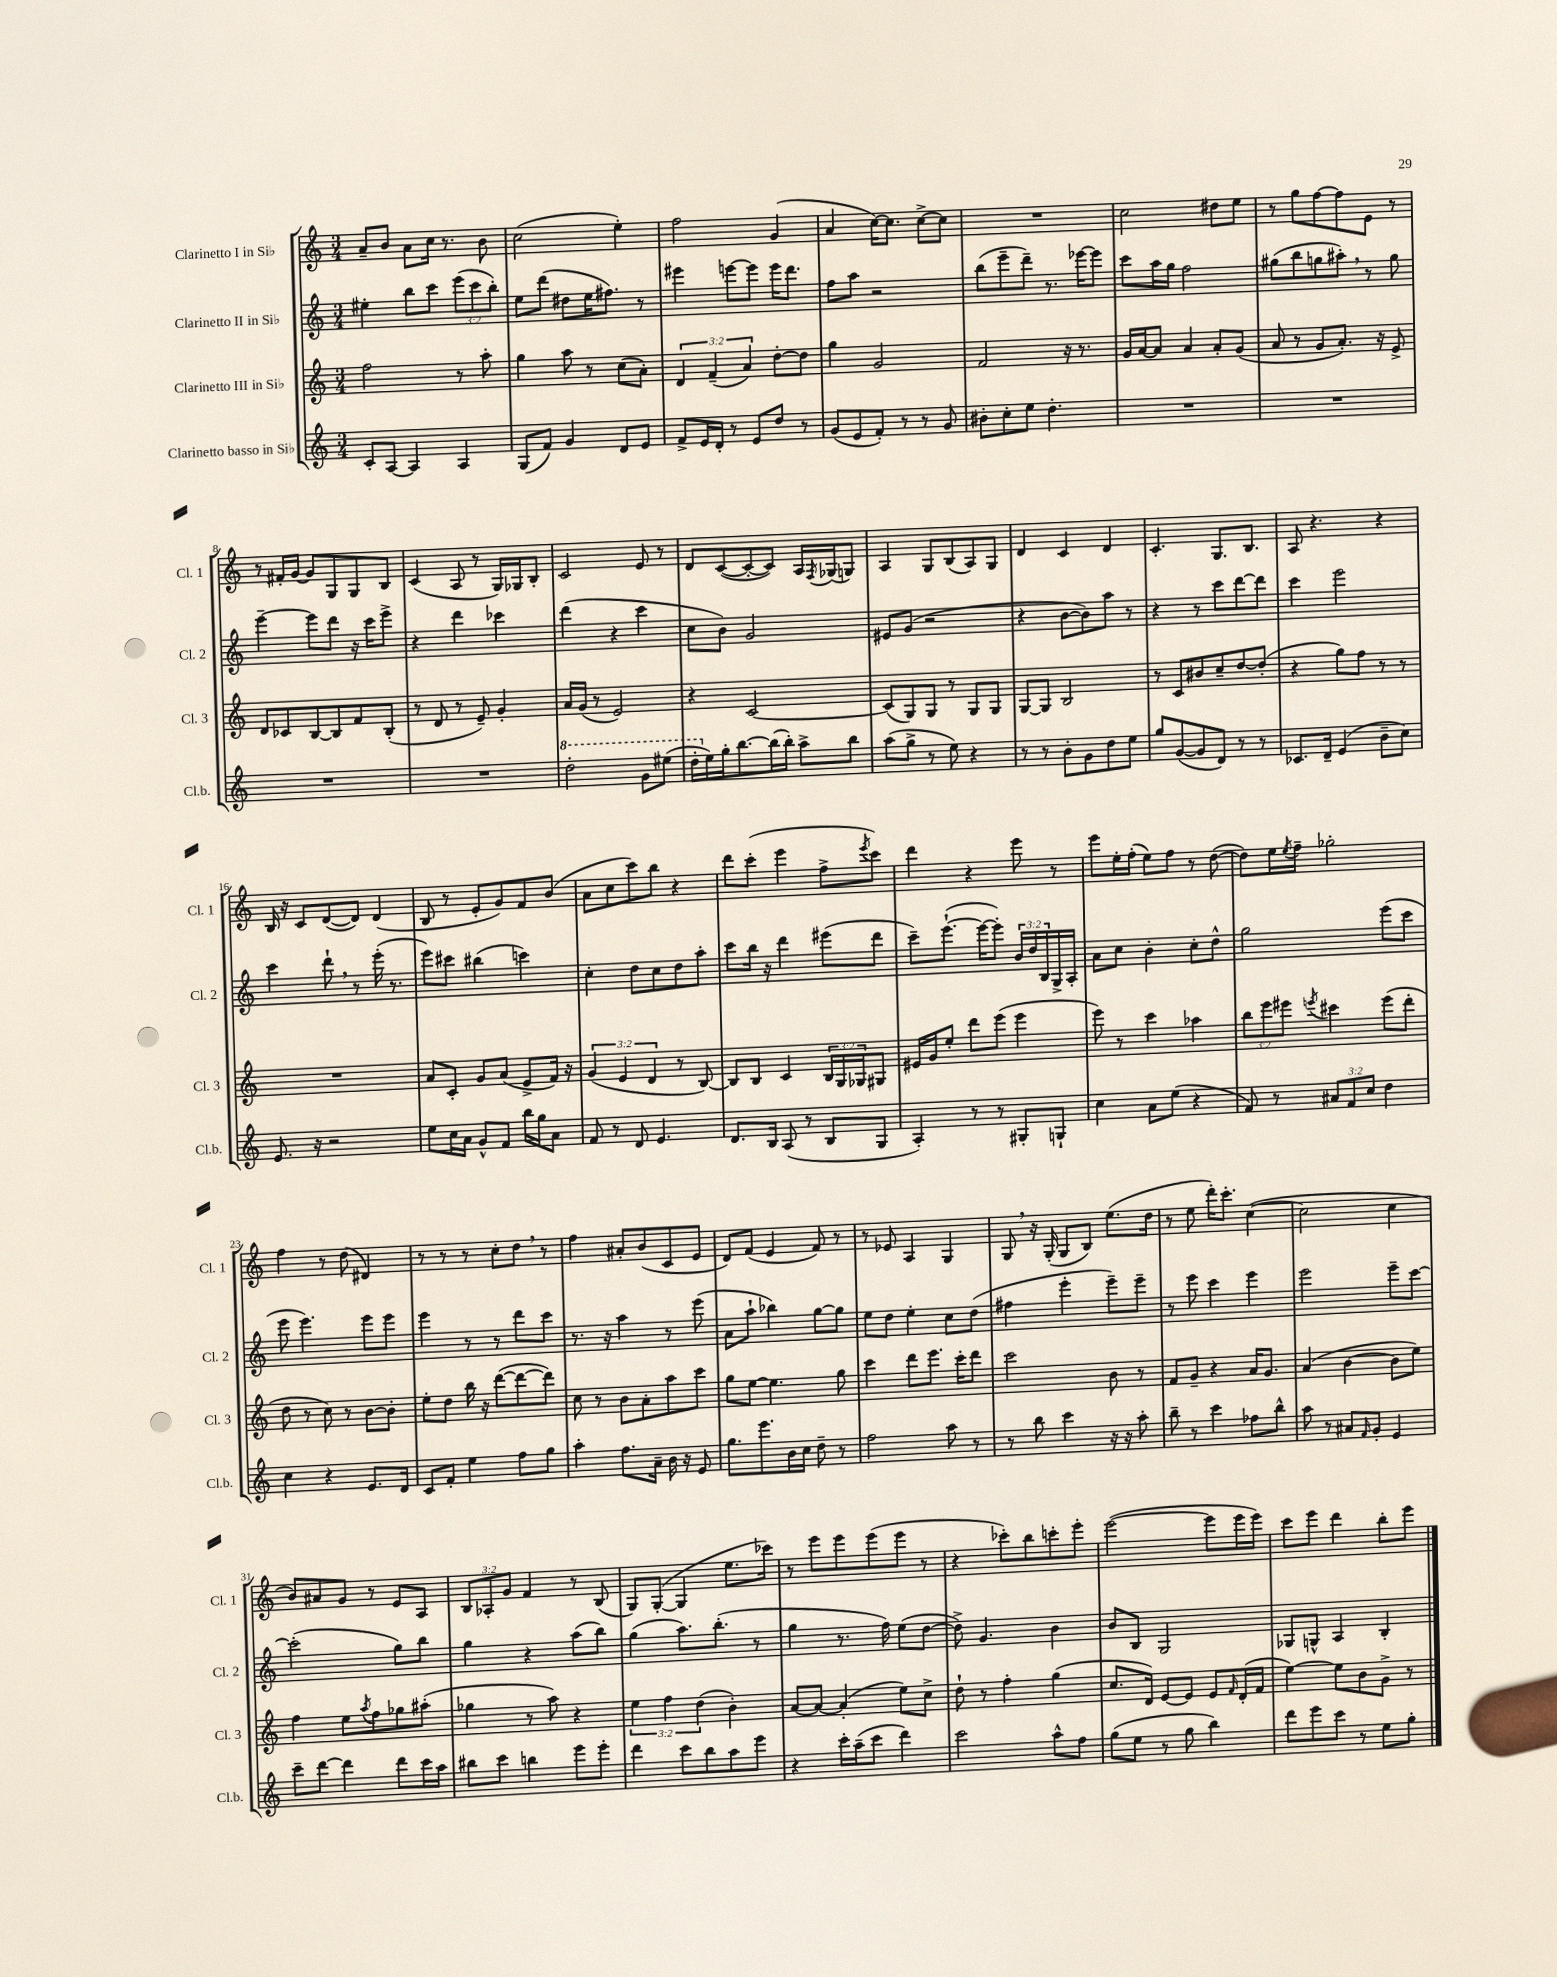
<<
\new StaffGroup <<
\new Staff = "s0" \with { instrumentName = "Clarinetto I in Sib" shortInstrumentName = "Cl. 1" } {
    \clef treble \key c \major \numericTimeSignature \time 3/4 \override Staff.TupletNumber.text = #tuplet-number::calc-fraction-text
    a'8-- b'8 a'8 c''16 r8. b'8 |
    c''2( e''4-.) |
    f''2 g'4( |
    a'4 c''16~) c''8. c''8~-> c''8 |
    R2. |
    c''2 dis''8 e''8 |
    r8 g''8 f''8~ f''8 e'8 r8 |
    r8 fis'16-. g'16~ g'8 g8 g8 b8 |
    c'4( a8 r8 g16) ges16 b8-. |
    c'2 e'8 r8 |
    d'8 c'8~( c'8~-. c'8) a16 \acciaccatura { f8 } ges16( g8) |
    a4 g8 b8( a8) g8 |
    d'4 c'4 d'4 |
    c'4.-. g8. b8. |
    a8 r4. r4 |
    b16 r16 c'8 d'8~( d'8) d'4( |
    b8 r8 e'8-. g'8) f'8 b'8( |
    a'8 c''8 c'''8) b''8 r4 |
    d'''8 c'''8-.( e'''4 f''8-> \acciaccatura { e'''8 } c'''8) |
    d'''4 r4 e'''8 r8 |
    e'''8 e''16-. f''16-.( e''8) f''8 r8 d''8~( |
    d''8) e''16 \acciaccatura { e''8 } f''16-- ges''2-. |
    f''4 r8 d''8( dis'4) |
    r8 r8 r8 c''8-. d''8 \breathe r8 |
    f''4 ais'8-. b'8( c'8 e'8 |
    d'8) f'8( e'4 f'8) r8 |
    r8 ees'8 a4 g4 |
    g8 \breathe r16 g16-.( g8 b8) e''8.( d''16 |
    r8 e''8 d'''16-.) c'''8.-. c''4~( |
    c''2 c''4 |
    b'8) ais'8 g'8 r8 e'8 a8 |
    \tuplet 3/2 { b8 aes8-. g'8 } f'4 r8 b8( |
    g8) g8~-.( g4 e''8. ces'''16) |
    r8 e'''8 e'''8 e'''8( e'''8 r8 |
    r4 ces'''8-.) b''8 c'''8-. e'''8-. |
    e'''2~( e'''8 e'''16 e'''16) |
    c'''8 e'''8 d'''4 b''8-. e'''8 \bar "|." |
}
\new Staff = "s1" \with { instrumentName = "Clarinetto II in Sib" shortInstrumentName = "Cl. 2" } {
    \clef treble \key c \major \numericTimeSignature \time 3/4 \override Staff.TupletNumber.text = #tuplet-number::calc-fraction-text
    eis''4-. b''8 c'''8 \tuplet 3/2 { e'''8( c'''8 b''8-.) } |
    e''8 d'''8( dis''8 e''16 fis''8.) r8 |
    eis'''4 e'''8~ e'''8 e'''16 d'''8. |
    f''8 a''8 r2 |
    b''8( e'''8-- d'''8--) r8. ees'''16~ ees'''8 |
    c'''8 a''16 g''16 f''2 |
    gis''8( b''8 g''8 ais''8-.) \breathe r8 g''8 |
    e'''4~-- e'''8 d'''8 r16 c'''16 e'''8-> |
    r4 d'''4 ces'''4 |
    d'''4( r4 c'''4 |
    c''8 b'8) g'2 |
    eis'8 g'8( r2 |
    r4 b'8~ b'8) a''8 r8 |
    r4 r8 c'''8 d'''8~ d'''8 |
    c'''4 e'''2 |
    c'''4 d'''8-! \breathe r8 e'''16-.( r8. |
    e'''8) cis'''8 bis''4( c'''4) |
    c''4-. d''8 c''8 d''8 a''8-. |
    c'''8 b''16 r16 d'''4 eis'''8( d'''8 |
    c'''8--) e'''8.~-!( e'''16~ e'''8-.) \tuplet 3/2 { b'16 d''16 b16 } g16-> a16-. |
    a'8 c''8 b'4-. c''8-. d''8-^ |
    g''2 e'''8( c'''8 |
    e'''8 e'''4.) e'''8 e'''8 |
    e'''4 r8 r8 d'''8 c'''8 |
    r8. r16 a''4 r8 e'''8( |
    a'8 a''8-! bes''4) g''8~ g''8 |
    e''8 d''8 e''4-. c''8 d''8( |
    fis''4 e'''4-. e'''8--) e'''8-- |
    r8 e'''8 c'''4 e'''4 |
    e'''2 e'''8-- c'''8~ |
    c'''2-.( g''8) b''8 |
    g''4 r4 a''8( b''8) |
    g''4( a''8.) b''8.-.( r8 |
    g''4 r8. f''16) e''8( d''8~ |
    d''8->) g'4. b'4 |
    b'8 b8 g2 |
    ges8 g8-^ a4 b4-. \bar "|." |
}
\new Staff = "s2" \with { instrumentName = "Clarinetto III in Sib" shortInstrumentName = "Cl. 3" } {
    \clef treble \key c \major \numericTimeSignature \time 3/4 \override Staff.TupletNumber.text = #tuplet-number::calc-fraction-text
    f''2 r8 a''8-. |
    g''4 a''8 r8 c''8( a'8-.) |
    \tuplet 3/2 { d'4 f'4--( a'4) } d''8~-. d''8 |
    g''4 g'2 |
    f'2 r16 r8. |
    g'16 a'16~ a'8 a'4 a'8-. g'8( |
    a'8 r8 g'8 a'8.-.) r16 e'8-> |
    d'8 ces'8 b8~ b8 f'8 b8-.( |
    r8 d'8 r8 e'8--) g'4-. |
    a'16 g'16( r8 e'2) |
    r4 c'2~ |
    c'8( g8) g8 r8 g8 g8 |
    g8~ g8 b2 |
    r8 c'8 bis'8 c''8-- d''8~ d''8-.( |
    r4 g''8) f''8 r8 r8 |
    R2. |
    a'8 c'8-. g'8 a'8( e'8-> f'16) r16 |
    \tuplet 3/2 { g'4( e'4 d'4 } r8 b8~) |
    b8 b8 c'4 \tuplet 3/2 { b16 g16 ges16 } gis8 |
    eis'16 g'16 e''8-. d'''8 e'''8( e'''4 |
    e'''8) r8 c'''4 aes''4 |
    \tuplet 3/2 { b''8 e'''8 eis'''8 } \acciaccatura { e'''8 } cis'''4 e'''8( d'''8-. |
    d''8 r8 c''8) r8 b'8~ b'8-. |
    e''8-. d''8 b''16 r16 d'''8~( d'''8~ d'''8) |
    c''8 r8 b'8 a'8-. a''8 c'''8 |
    g''8 e''8~ e''4. g''8 |
    c'''4 d'''8 e'''8. c'''16-. d'''8 |
    c'''2 b'8 r8 |
    f'8 g'8-- r4 a'16 g'8. |
    a'4( b'4~ b'8 e''8) |
    f''4 e''8 \acciaccatura { a''8 } f''8 ges''8 ais''8-.( |
    ges''4 r8 a''8) r4 |
    \tuplet 3/2 { e''4 f''4 d''4( } b'4-.) |
    a'8~ a'8~ a'4-.( e''8) c''8-> |
    d''8-! r8 f''4-. g''4( |
    c''8. d'16) e'8~ e'8 e'8 \grace { f'16 } d'16-.( f'16 |
    e''4~) e''8 b'8 g'8-> r8 \bar "|." |
}
\new Staff = "s3" \with { instrumentName = "Clarinetto basso in Sib" shortInstrumentName = "Cl.b." } {
    \clef treble \key c \major \numericTimeSignature \time 3/4 \override Staff.TupletNumber.text = #tuplet-number::calc-fraction-text
    c'8-. a8~ a4 a4 |
    g8( f'8) g'4 d'8 e'8 |
    f'8-> e'16 d'16-. r8 e'8 d''8 r8 |
    g'8( e'8 f'8-.) r8 r8 g'8 |
    bis'8-. c''8-. e''8 d''4.-. |
    R2. |
    R2. |
    R2. |
    R2. |
    \ottava #1 d'''2-. g''8 eis'''8( |
    d'''16-. \ottava #0 e''16) g''16-. b''8.~ b''16( b''16-.) a''8-> b''8 |
    a''8( g''8-> r8 e''8) r4 |
    r8 r8 b'8-. g'8 d''8 e''8 |
    g''8 g'8~( g'8 d'8) r8 r8 |
    ces'8. d'16-- e'4( b'8-- c''8) |
    e'8. r16 r2 |
    e''8 c''16 a'16 g'8-^ f'8 b''16 g''16 a'8 |
    f'8 r8 d'8 e'4. |
    d'8. b16 a8( r8 b8 g8 |
    a4-.) r8 r8 gis8-. g8-! |
    c''4 a'8 e''8( r4 |
    f'8) r8 \tuplet 3/2 { ais'8 f'8 c''8 } d''4 |
    c''4 r4 e'8. d'16 |
    c'8 f'8-. e''4 f''8 g''8 |
    a''4-. f''8. a'16-- b'16 r16 e'8 |
    g''8. e'''8. b'16 c''16 d''8-- r8 |
    f''2 a''8 r8 |
    r8 b''8 c'''4 r16 r16 a''8-. |
    b''8-- r8 c'''4 fes''8 b''8-^ |
    a''8 r8 ais'8 \grace { f'16 } g'8-. e'4 |
    c'''8-- d'''8~ d'''4 d'''8 c'''16 a''16 |
    bis''8 c'''8 b''4 e'''8 e'''8-. |
    d'''4 c'''8 b''8 a''8 e'''8 |
    r4 c'''16-. a''16--( c'''8 d'''4) |
    c'''2 a''8-^ f''8 |
    g''8( e''8 r8 g''8 b''4) |
    d'''8 e'''8 c'''8 r8 e''8 g''8-. \bar "|." |
}
>>
>>
